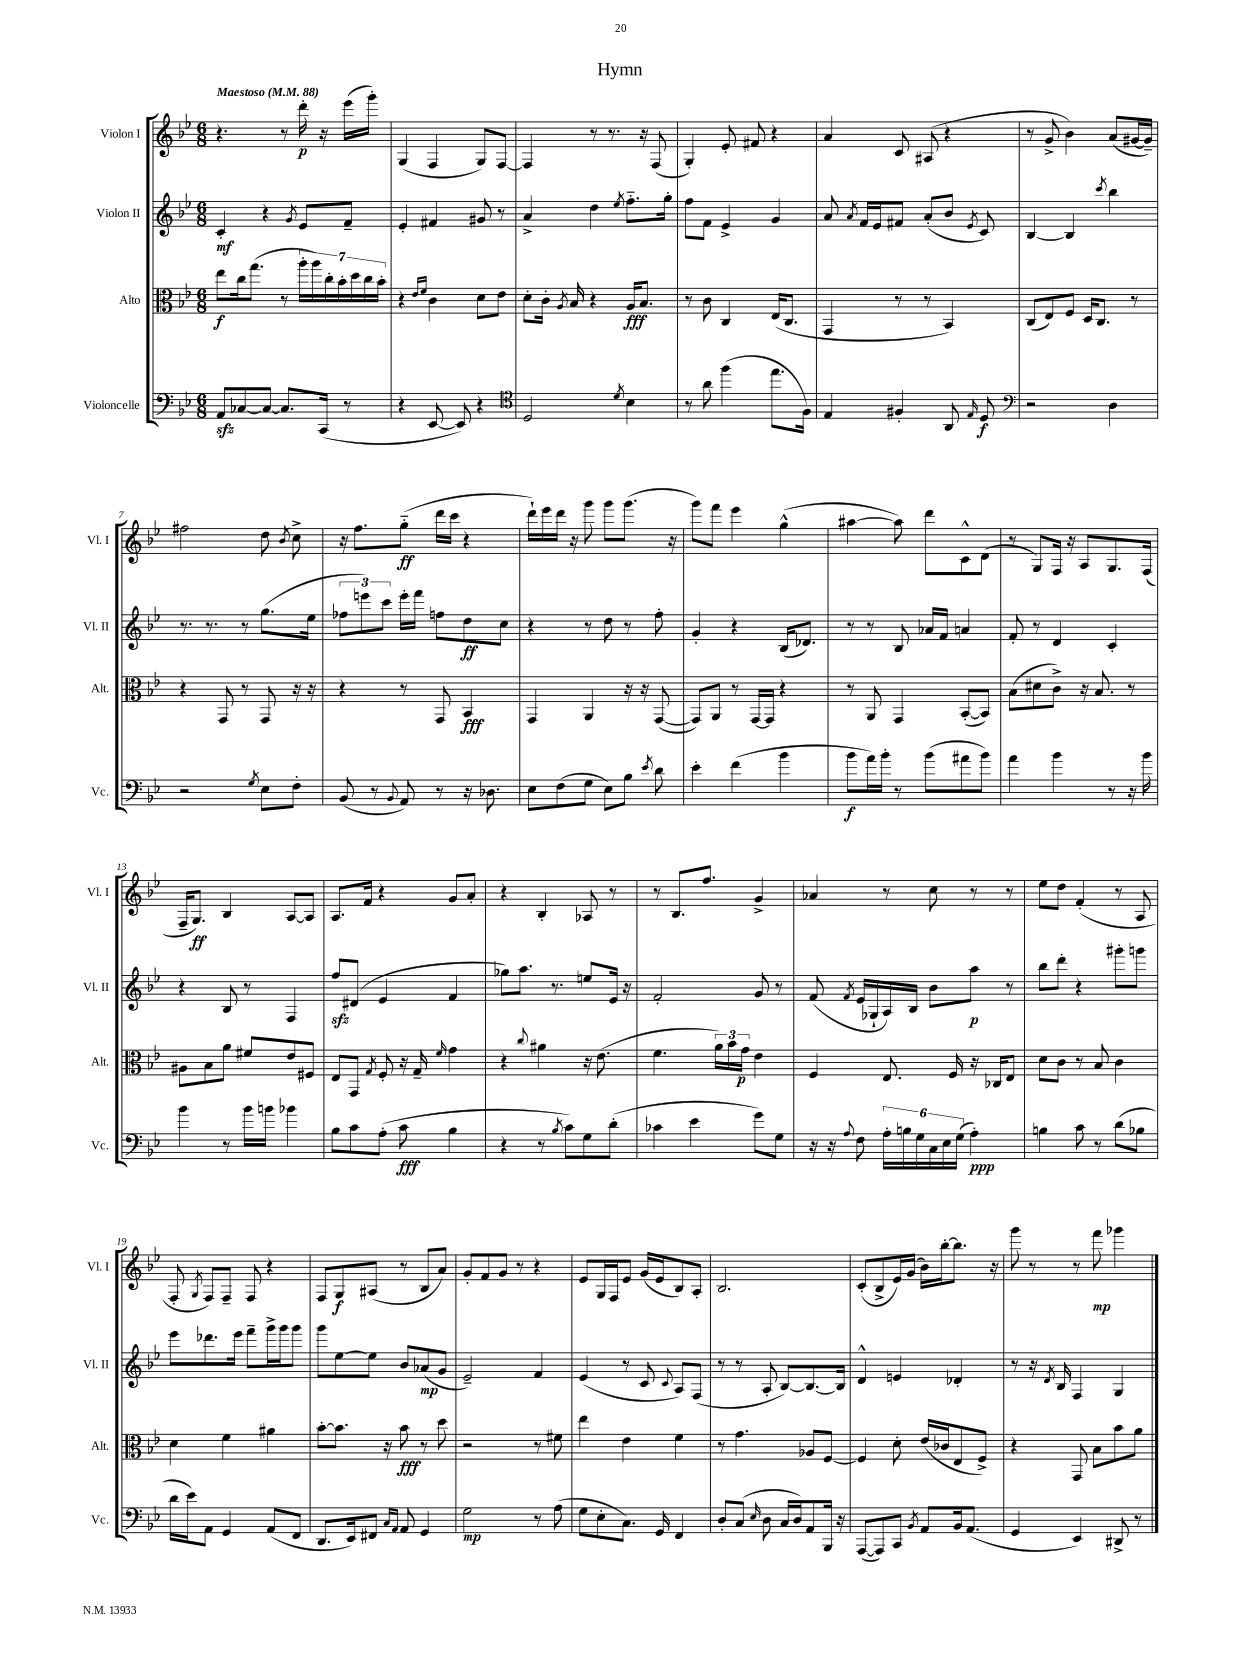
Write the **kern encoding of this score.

**kern	**dynam	**kern	**dynam	**kern	**dynam	**kern	**dynam
*part4	*part4	*part3	*part3	*part2	*part2	*part1	*part1
*staff4	*staff4	*staff3	*staff3	*staff2	*staff2	*staff1	*staff1
*I"Violoncelle	*	*I"Alto	*	*I"Violon II	*	*I"Violon I	*
*I'Vc.	*	*I'Alt.	*	*I'Vl. II	*	*I'Vl. I	*
*clefF4	*	*clefC3	*	*clefG2	*	*clefG2	*
*k[b-e-]	*	*k[b-e-]	*	*k[b-e-]	*	*k[b-e-]	*
*M6/8	*	*M6/8	*	*M6/8	*	*M6/8	*
*MM88	*	*MM88	*	*MM88	*	*MM88	*
=1	=1	=1	=1	=1	=1	=1	=1
!	!	!	!	!	!	!LO:TX:a:B:t=Maestoso	!
8AAzz/L	.	8ee-\L	f	4c'/	mf	4.r	.
[8C-X/	.	16cc\k	.	.	.	.	.
.	.	(8.gg\J	.	.	.	.	.
8C-/J_	.	.	.	4r	.	.	.
8.C-/L]	.	8r	.	.	.	8r	.
.	.	.	.	8qg/	.	.	.
.	.	28aa'\LL	.	8e-/L	.	16ddd'\	p
.	.	28aa\)	.	.	.	.	.
(16CC/Jk	.	.	.	.	.	16r	.
.	.	28cc'\	.	.	.	.	.
.	.	28b-'\	.	.	.	.	.
8r	.	.	.	8f~/J	.	(16eee-\LL	.
.	.	28dd\	.	.	.	.	.
.	.	28cc\	.	.	.	.	.
.	.	.	.	.	.	16ggg'\JJ)	.
.	.	28b-'\JJ	.	.	.	.	.
=2	=2	=2	=2	=2	=2	=2	=2
4r	.	4r	.	4e-'/	.	(4G/	.
.	.	16qqe-/LL	.	.	.	.	.
.	.	16qqf/JJ	.	.	.	.	.
[8EE-/	.	4c\	.	4f#X/	.	4F/	.
8EE-/])	.	.	.	.	.	.	.
4r	.	8d\L	.	8g#X/	.	8G/L)	.
.	.	8e-\J	.	8r	.	[8F/J	.
=3	=3	=3	=3	=3	=3	=3	=3
*clefC4	*	*	*	*	*	*	*
2D/	.	8d'\L	.	4a^/	.	4F/]	.
.	.	16c'\Jk	.	.	.	.	.
.	.	8qA/	.	.	.	.	.
.	.	16B-/	.	.	.	.	.
.	.	4r	.	4dd\	.	8r	.
.	.	.	.	.	.	8.r	.
8qd/	.	.	.	8qee-/	.	.	.
4B-\	.	16A/KL	fff	8.ff\L	.	.	.
.	.	8.B-/J	.	.	.	16r	.
.	.	.	.	.	.	(8F/	.
.	.	.	.	16gg'\Jk	.	.	.
=4	=4	=4	=4	=4	=4	=4	=4
8r	.	8r	.	8ff\L	.	4G'/)	.
8a\	.	8c\	.	8f\J	.	.	.
(4ff\	.	4C/	.	4e-^/	.	8e-'/	.
.	.	.	.	.	.	8f#X/	.
8.ee-\L	.	(16E-/KL	.	4g/	.	4r	.
.	.	8.C/J	.	.	.	.	.
16F\Jk)	.	.	.	.	.	.	.
=5	=5	=5	=5	=5	=5	=5	=5
4E-/	.	4GG/	.	8a/	.	4a/	.
.	.	.	.	8qa/	.	.	.
.	.	.	.	16f/LL	.	.	.
.	.	.	.	16e-/J	.	.	.
4F#X'/	.	8r	.	8f#X/J	.	8c/	.
.	.	8r	.	(8a'/L	.	(8A#X/	.
8AA/	.	4BB-/)	.	8b-/J	.	4r	.
16qqE-/	.	.	.	8qe-/	.	.	.
8D/	f	.	.	8c/)	.	.	.
=6	=6	=6	=6	=6	=6	=6	=6
*clefF4	*	*	*	*	*	*	*
2r	.	(8C/L	.	[4B-/	.	8r	.
.	.	8E-/)	.	.	.	8g^/	.
.	.	8F/J	.	4B-/]	.	4b-\)	.
.	.	16D/KL	.	.	.	.	.
.	.	8.C/J	.	.	.	.	.
.	.	.	.	8qccc/	.	.	.
4D\	.	.	.	4bb-\	.	(8a/L	.
.	.	8r	.	.	.	[16g#X/L	.
.	.	.	.	.	.	16g#~/JJ])	.
!!LO:LB:g=z
=7	=7	=7	=7	=7	=7	=7	=7
2r	.	4r	.	8.r	.	2ff#X\	.
.	.	.	.	8.r	.	.	.
.	.	8GG/	.	.	.	.	.
.	.	8r	.	8r	.	.	.
8qG/	.	.	.	.	.	.	.
8E-\L	.	8GG/	.	(8.gg\L	.	8dd\	.
.	.	.	.	.	.	8qb-/	.
8F'\J	.	16r	.	.	.	8cc^\	.
.	.	16r	.	16ee-\Jk	.	.	.
=8	=8	=8	=8	=8	=8	=8	=8
(8BB-/	.	4r	.	12ff-X\L	.	16r	.
.	.	.	.	.	.	8.ff\L	.
.	.	.	.	12eeen\)	.	.	.
8r	.	.	.	.	.	.	.
.	.	.	.	12ccc\J	.	.	.
8qqBB-/	.	.	.	.	.	.	.
8AA/)	.	8r	.	16eee'\LL	.	(8gg\J	ff
.	.	.	.	16fff\JJ	.	.	.
8r	.	8GG/	.	8ffn\L	.	16ddd\LL	.
.	.	.	.	.	.	16ccc\JJ	.
16r	.	4BB-/	fff	8dd\	ff	4r	.
8.D-X\	.	.	.	.	.	.	.
.	.	.	.	8cc\J	.	.	.
=9	=9	=9	=9	=9	=9	=9	=9
8E-\L	.	4GG/	.	4r	.	16ddd`\LL)	.
.	.	.	.	.	.	16eee-\	.
(8F\	.	.	.	.	.	16ddd\JJ	.
.	.	.	.	.	.	16r	.
8G\J	.	4AA/	.	8r	.	8ggg\	.
8E-\L)	.	.	.	8dd\	.	8ggg\L	.
8B-\J	.	16r	.	8r	.	(8.ggg\J	.
.	.	16r	.	.	.	.	.
8qe-/	.	.	.	.	.	.	.
8d\	.	([8GG/	.	8ff'\	.	.	.
.	.	.	.	.	.	16r	.
=10	=10	=10	=10	=10	=10	=10	=10
4e-'\	.	8GG/L])	.	4g'/	.	8ggg\L)	.
.	.	8AA/J	.	.	.	8fff\J	.
(4f\	.	8r	.	4r	.	4eee-\	.
.	.	[16GG/LL	.	.	.	.	.
.	.	16GG/JJ]	.	.	.	.	.
4b-\	.	4r	.	(16B-/KL	.	(4gg^^\	.
.	.	.	.	8.d-X/J)	.	.	.
=11	=11	=11	=11	=11	=11	=11	=11
8b-\L	f	8r	.	8r	.	[4aa#X\	.
16a\L)	.	8AA/	.	8r	.	.	.
16b-'\JJ	.	.	.	.	.	.	.
8r	.	4GG/	.	8B-/	.	8aa#\])	.
(8b-\L	.	.	.	16a-X/LL	.	8ddd\L	.
.	.	.	.	16f/JJ	.	.	.
8a#X\	.	([8BB-'/L	.	4an/	.	8c^^\	.
8b-\J)	.	8BB-/J])	.	.	.	(8d\J	.
=12	=12	=12	=12	=12	=12	=12	=12
4a\	.	(8B-\L	.	8f'/	.	8r	.
.	.	8d#X\	.	8r	.	8G/L)	.
4b-\	.	8c^\J)	.	4d/	.	16F/Jk	.
.	.	.	.	.	.	16r	.
.	.	16r	.	.	.	8A/L	.
.	.	8.B-/	.	.	.	.	.
8r	.	.	.	4c'/	.	8.G/	.
16r	.	8r	.	.	.	.	.
16b-\	.	.	.	.	.	(16F/Jk	.
!!LO:LB:g=z
=13	=13	=13	=13	=13	=13	=13	=13
4b-\	.	8A#X\L	.	4r	.	16F~/KL	.
.	.	.	.	.	.	8.G/J)	ff
.	.	8B-\	.	.	.	.	.
8r	.	8a\J	.	8B-/	.	4B-/	.
16b-\LL	.	8f#X/L	.	8r	.	.	.
16bn\JJ	.	.	.	.	.	.	.
4b-X\	.	8e-/	.	4F/	.	[8A/L	.
.	.	8F#X/J	.	.	.	8A/J]	.
=14	=14	=14	=14	=14	=14	=14	=14
8B-\L	.	8E-/L	.	8ffzz/L	.	8.A/L	.
8c\	.	8GG/J	.	(8d#X/J	.	.	.
.	.	.	.	.	.	16f/Jk	.
.	.	8qG/	.	.	.	.	.
(8A'\J	.	8F'/	.	4e-/	.	4r	.
8c\	fff	16r	.	.	.	.	.
.	.	16G~/	.	.	.	.	.
.	.	16qqf/	.	.	.	.	.
4B-\	.	4g\	.	4f/	.	8g/L	.
.	.	.	.	.	.	8a'/J	.
=15	=15	=15	=15	=15	=15	=15	=15
4r	.	4r	.	8gg-X\L)	.	4r	.
.	.	.	.	8.aa\J	.	.	.
.	.	8qqcc/	.	.	.	.	.
8r	.	4a#X\	.	.	.	4B-'/	.
.	.	.	.	8.r	.	.	.
8qB-/	.	.	.	.	.	.	.
8c\L)	.	.	.	.	.	.	.
8G\	.	16r	.	8een/L	.	8A-X/	.
.	.	(8.e-\	.	.	.	.	.
(8d'\J	.	.	.	16e-/Jk	.	8r	.
.	.	.	.	16r	.	.	.
=16	=16	=16	=16	=16	=16	=16	=16
4c-X\	.	4.f\	.	2f'/	.	8r	.
.	.	.	.	.	.	8.B-/L	.
4e-\	.	.	.	.	.	.	.
.	.	.	.	.	.	8.ff/J	.
.	.	24a\LL)	.	.	.	.	.
.	.	24b-\	.	.	.	.	.
.	.	24g\JJ	p	.	.	.	.
8g\L)	.	4e-\	.	8g/	.	4g^/	.
8G\J	.	.	.	8r	.	.	.
=17	=17	=17	=17	=17	=17	=17	=17
16r	.	4F/	.	(8f/	.	4a-X/	.
16r	.	.	.	.	.	.	.
8qqA/	.	.	.	8qf/	.	.	.
8F\	.	.	.	16e-/LL	.	.	.
.	.	.	.	16G-X`/	.	.	.
24A'\LL	.	8.E-/	.	16A/)	.	8r	.
24Bn\	.	.	.	.	.	.	.
.	.	.	.	16B-/JJ	.	.	.
24G\	.	.	.	.	.	.	.
24C\	.	.	.	8b-\L	.	8cc\	.
24E-\	.	.	.	.	.	.	.
.	.	16F/	.	.	.	.	.
(24G\JJ	.	.	.	.	.	.	.
4A'\)	ppp	16r	.	8aa\J	p	8r	.
.	.	16C-X/KL	.	.	.	.	.
.	.	8E-/J	.	8r	.	8r	.
=18	=18	=18	=18	=18	=18	=18	=18
4Bn\	.	8d\L	.	8bb-\L	.	8ee-\L	.
.	.	8c\J	.	8ddd'\J	.	8dd\J	.
8c\	.	8r	.	4r	.	(4f'/	.
8r	.	8B-/	.	.	.	.	.
(8d\L	.	4c\	.	8ggg#X'\L	.	8r	.
8B-X\J	.	.	.	8gggn\J	.	8A/	.
!!LO:LB:g=z
=19	=19	=19	=19	=19	=19	=19	=19
16d\LL	.	4d\	.	8eee-\L	.	8F'/	.
16e-\J)	.	.	.	.	.	.	.
.	.	.	.	.	.	8qG/	.
8AA\J	.	.	.	8.ddd-X\	.	8F/L)	.
4GG/	.	4f\	.	.	.	8F~/J	.
.	.	.	.	16eee-\Jk	.	.	.
.	.	.	.	8fff~\L	.	8F/	.
(8AA/L	.	4a#X\	.	16ggg^\L	.	4r	.
.	.	.	.	16ggg\J	.	.	.
8FF/J	.	.	.	8ggg\J	.	.	.
=20	=20	=20	=20	=20	=20	=20	=20
8.DD/L	.	[8b-'\L	.	8ggg\L	.	8F/L	.
.	.	8.b-\J]	.	[8ee-\	.	8G/	f
16EE-/k)	.	.	.	.	.	.	.
8FF#X/J	.	.	.	8ee-\J]	.	(8A#X/J	.
.	.	16r	.	.	.	.	.
16qqC/LL	.	.	.	.	.	.	.
16qqAA/JJ	.	.	.	.	.	.	.
8AA/	.	8b-\	fff	8b-/L	.	8r	.
4GG/	.	8r	.	(8a-X/	mp	8B-/L	.
.	.	8dd\	.	8g/J	.	8a/J)	.
=21	=21	=21	=21	=21	=21	=21	=21
2G\	mp	2r	.	2e-~/)	.	8g'/L	.
.	.	.	.	.	.	8f/	.
.	.	.	.	.	.	8g/J	.
.	.	.	.	.	.	8r	.
8r	.	8r	.	4f/	.	4r	.
(8A\	.	8f#X\	.	.	.	.	.
=22	=22	=22	=22	=22	=22	=22	=22
8G\L	.	4ee-\	.	(4e-/	.	8e-/L	.
8E-'\	.	.	.	.	.	16G/L	.
.	.	.	.	.	.	16F/J	.
8.C\J)	.	4e-\	.	8r	.	8e-/J	.
.	.	.	.	8c/	.	(16g/LL	.
16GG/	.	.	.	.	.	16e-/J	.
.	.	.	.	8qqc/	.	.	.
4FF/	.	4f\	.	8A/L)	.	8B-/)	.
.	.	.	.	(8F/J	.	8A'/J	.
=23	=23	=23	=23	=23	=23	=23	=23
8D'/L	.	8r	.	8r	.	2.B-/	.
(8C/J	.	4.g\	.	8r	.	.	.
16qqE-/	.	.	.	.	.	.	.
8D\	.	.	.	8A'/	.	.	.
16C/LL	.	.	.	[8B-/L)	.	.	.
16D/J)	.	.	.	.	.	.	.
8AA/	.	8A-X/L	.	8.B-/_	.	.	.
16BBB-/Jk	.	[8F/J	.	.	.	.	.
16r	.	.	.	16B-/Jk]	.	.	.
=24	=24	=24	=24	=24	=24	=24	=24
([8AAA/L	.	4F/]	.	4d^^/	.	(8c'/L	.
8AAA/])	.	.	.	.	.	8B-^/	.
8CC/J	.	8d'\	.	4en/	.	16e-/L)	.
.	.	.	.	.	.	(16g/JJ	.
8qBB-/	.	.	.	.	.	.	.
8AA/L	.	(16e-/LL	.	.	.	16b-\LL)	.
.	.	16c-X/J	.	.	.	[16bb-'\J	.
16BB-/k	.	8E-/	.	4d-X'/	.	8.bb-\J]	.
(8.AA/J	.	.	.	.	.	.	.
.	.	8F^/J)	.	.	.	.	.
.	.	.	.	.	.	16r	.
=25	=25	=25	=25	=25	=25	=25	=25
4GG/	.	4r	.	8r	.	8ggg\	.
.	.	.	.	16r	.	8r	.
.	.	.	.	8qd/	.	.	.
.	.	.	.	16B-/	.	.	.
4EE-/)	.	8GG/	.	4F/	.	8r	.
.	.	8B-\L	.	.	.	8fff\	mp
8DD#X^/	.	8b-\	.	4G/	.	4ggg-X\	.
8r	.	8a\J	.	.	.	.	.
==	==	==	==	==	==	==	==
*-	*-	*-	*-	*-	*-	*-	*-
